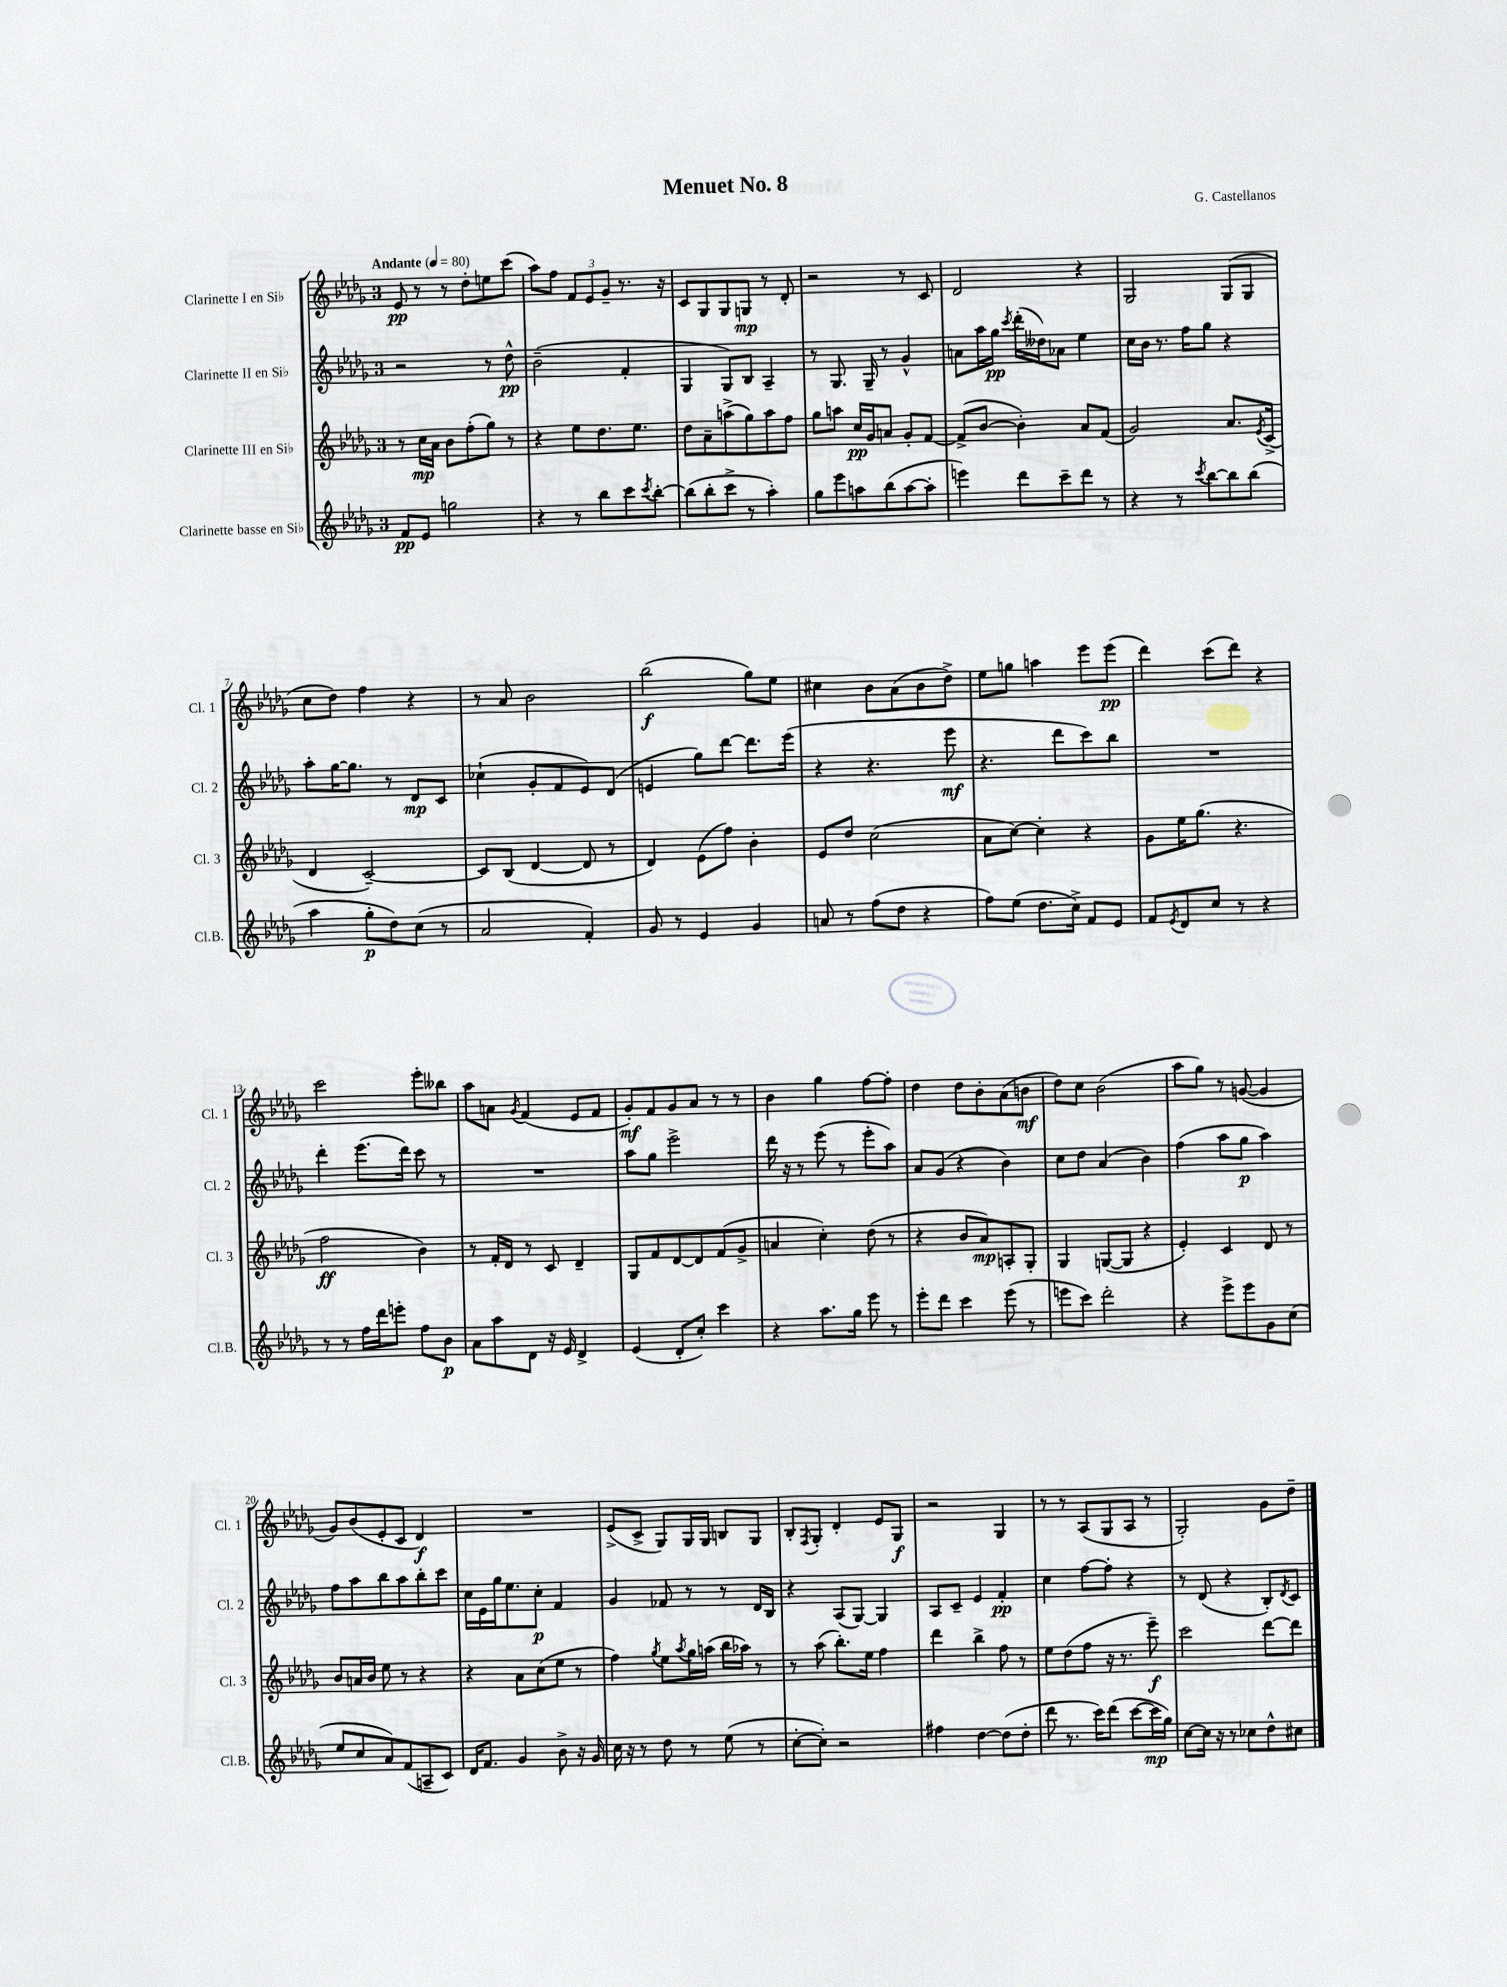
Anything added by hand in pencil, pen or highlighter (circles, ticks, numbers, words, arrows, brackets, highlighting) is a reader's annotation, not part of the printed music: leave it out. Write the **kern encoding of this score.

**kern	**dynam	**kern	**dynam	**kern	**dynam	**kern	**dynam
*part4	*part4	*part3	*part3	*part2	*part2	*part1	*part1
*staff4	*staff4	*staff3	*staff3	*staff2	*staff2	*staff1	*staff1
*I"Clarinette basse en Si♭	*	*I"Clarinette III en Si♭	*	*I"Clarinette II en Si♭	*	*I"Clarinette I en Si♭	*
*I'Cl.B.	*	*I'Cl. 3	*	*I'Cl. 2	*	*I'Cl. 1	*
*clefG2	*	*clefG2	*	*clefG2	*	*clefG2	*
*k[b-e-a-d-g-]	*	*k[b-e-a-d-g-]	*	*k[b-e-a-d-g-]	*	*k[b-e-a-d-g-]	*
*M3/4	*	*M3/4	*	*M3/4	*	*M3/4	*
*MM80	*	*MM80	*	*MM80	*	*MM80	*
=1	=1	=1	=1	=1	=1	=1	=1
!	!	!	!	!	!	!LO:TX:a:B:t=Andante	!
8f/L	pp	8r	.	2r	.	8e-/	pp
8e-/J	.	16cc\LL	mp	.	.	8r	.
.	.	16a-\JJ	.	.	.	.	.
2ggn\	.	8b-\L	.	.	.	8r	.
.	.	(8ff'\	.	.	.	8dd-'\L	.
.	.	8gg-\J)	.	8r	.	8een\	.
.	.	8r	.	8dd-^^\	pp	(8ccc\J	.
=2	=2	=2	=2	=2	=2	=2	=2
4r	.	4r	.	(2b-~\	.	8aa-\L)	.
.	.	.	.	.	.	8ff\J	.
8r	.	8ee-\L	.	.	.	12f/L	.
.	.	.	.	.	.	12e-/	.
8bb-\L	.	8.dd-\	.	.	.	.	.
.	.	.	.	.	.	12g-~/J	.
8ccc\	.	.	.	4f'/	.	8.r	.
.	.	8.ee-\J	.	.	.	.	.
8qccc/	.	.	.	.	.	.	.
[8bb-'\J	.	.	.	.	.	.	.
.	.	.	.	.	.	16r	.
=3	=3	=3	=3	=3	=3	=3	=3
(8bb-\L]	.	8dd-\L	.	4G-/	.	8c/L	.
8bb-'\	.	8a-~\	.	.	.	8G-/	.
8ccc^\J	.	(8aan^\	.	8G-/L)	.	8G-/	.
8r	.	8gg-\)	.	8B-/J	.	8Gn/J	mp
4aa-'\)	.	8aa\	.	4A-~/	.	8r	.
.	.	8ff\J	.	.	.	8d-'/	.
=4	=4	=4	=4	=4	=4	=4	=4
8gg-\L	.	8gg-\L	.	8r	.	2r	.
8eee-\	.	8aan\J	.	8.G-/	.	.	.
8aan\	.	16cc/LL	pp	.	.	.	.
.	.	16g-/J	.	16G-~/	.	.	.
(8bb-\	.	8an/J	.	8r	.	.	.
[8aa\	.	8g-'/L	.	4g-^^/	.	8r	.
8aa'\J]	.	[8f/J	.	.	.	8c/	.
=5	=5	=5	=5	=5	=5	=5	=5
4eeen\)	.	(8f^/L]	.	8an\L	.	2d-/	.
.	.	[8b-/J	.	16aa-\L	.	.	.
.	.	.	.	16gg-\JJ	pp	.	.
.	.	.	.	8qccc/	.	.	.
8ddd-\L	.	4b-'\])	.	(16ddd-'\LL	.	.	.
.	.	.	.	16dd--X\J)	.	.	.
8ccc~\	.	.	.	8a-X\J	.	.	.
8ddd-\J	.	8a-/L	.	4ee-\	.	4r	.
8r	.	(8f/J	.	.	.	.	.
=6	=6	=6	=6	=6	=6	=6	=6
4r	.	2g-/)	.	16cc\LL	.	2G-/	.
.	.	.	.	16b-\JJ	.	.	.
.	.	.	.	8.r	.	.	.
8r	.	.	.	.	.	.	.
.	.	.	.	16ff\KL	.	.	.
8qccc/	.	.	.	.	.	.	.
[8bb-\L	.	.	.	8gg-\J	.	.	.
8bb-\]	.	8.a-/L	.	4r	.	(8G-/L	.
(8bb-\J	.	.	.	.	.	8G-/J	.
.	.	8qe-/	.	.	.	.	.
.	.	(16c^/Jk	.	.	.	.	.
!!LO:LB:g=z
=7	=7	=7	=7	=7	=7	=7	=7
4aa-\	.	4d-/	.	8aa-'\L	.	8cc\L	.
.	.	.	.	[16gg-\K	.	8dd-\J)	.
.	.	.	.	8.gg-\J]	.	.	.
8gg-'\L	p	[2c~/)	.	.	.	4ff\	.
8dd-\)	.	.	.	8r	.	.	.
(8cc\J	.	.	.	8d-/L	mp	4r	.
8r	.	.	.	8c/J	.	.	.
=8	=8	=8	=8	=8	=8	=8	=8
2a-/	.	8c/L]	.	(4cc-X`\	.	8r	.
.	.	(8B-/J	.	.	.	8a-/	.
.	.	[4d-/	.	8g-'/L	.	2b-\	.
.	.	.	.	8f/	.	.	.
4f'/)	.	8d-/]	.	8e-/)	.	.	.
.	.	8r	.	(8d-/J	.	.	.
=9	=9	=9	=9	=9	=9	=9	=9
8g-/	.	4d-/)	.	4en/	.	(2bb-\	f
8r	.	.	.	.	.	.	.
4e-/	.	(8e-\L	.	8gg-\L)	.	.	.
.	.	8ff\J)	.	[8ddd-\J	.	.	.
4g-/	.	4b-'\	.	8.ddd-\L]	.	8gg-\L)	.
.	.	.	.	.	.	8ee-\J	.
.	.	.	.	(16eee-\Jk	.	.	.
=10	=10	=10	=10	=10	=10	=10	=10
8an/	.	8e-/L	.	4r	.	4cc#X\	.
8r	.	8dd-/J	.	.	.	.	.
(8ff\L	.	(2cc\	.	4.r	.	8b-\L	.
8dd-\J	.	.	.	.	.	(8a-\	.
4r	.	.	.	.	.	8b-\	.
.	.	.	.	8eee-\	mf	8dd-^\J)	.
=11	=11	=11	=11	=11	=11	=11	=11
8ff\L)	.	8a-\L	.	4.r	.	8ee-\L	.
(8ee-\J	.	[8cc\J)	.	.	.	8ggn\J	.
8.dd-\L	.	4cc'\]	.	.	.	4aan\	.
.	.	.	.	8ddd-\L	.	.	.
16cc^\Jk)	.	.	.	.	.	.	.
8f/L	.	4r	.	8ccc\)	.	8eee-\L	.
8e-/J	.	.	.	8bb-\J	.	(8eee-\J	pp
=12	=12	=12	=12	=12	=12	=12	=12
8f/L	.	8g-\L	.	2.r	.	4ddd-\)	.
8qe-/	.	.	.	.	.	.	.
8d-/	.	16ee-\K	.	.	.	.	.
.	.	(8.gg-\J	.	.	.	.	.
8cc/J	.	.	.	.	.	(8ccc\L	.
8r	.	4.r	.	.	.	8ddd-\J)	.
4r	.	.	.	.	.	4r	.
!!LO:LB:g=z
=13	=13	=13	=13	=13	=13	=13	=13
8r	.	2ff\	ff	4ddd-'\	.	2ccc\	.
8r	.	.	.	.	.	.	.
16ff\LL	.	.	.	(8.eee-\L	.	.	.
16ddd-\J	.	.	.	.	.	.	.
8eeen'\J	.	.	.	.	.	.	.
.	.	.	.	16ddd-\Jk)	.	.	.
8ff\L	.	4b-\)	.	8ccc\	.	8eee-'\L	.
8b-\J	p	.	.	8r	.	8bb--X\J	.
=14	=14	=14	=14	=14	=14	=14	=14
8a-\L	.	8r	.	2.r	.	8aa-\L	.
8aa-\	.	16f'/LL	.	.	.	8an\J	.
.	.	16d-/JJ	.	.	.	.	.
.	.	.	.	.	.	8qg-/	.
8d-\J	.	8r	.	.	.	(4f/	.
16r	.	8c/	.	.	.	.	.
16e-/	.	.	.	.	.	.	.
4d-^/	.	4d-~/	.	.	.	8e-/L	.
.	.	.	.	.	.	8f/J	.
=15	=15	=15	=15	=15	=15	=15	=15
(4e-/	.	8G-/L	.	8aa-\L	.	8g-'/L)	mf
.	.	8f/	.	8gg-\J	.	8f/	.
8d-'/L	.	[8d-/	.	2eee-^\	.	8g-/	.
8cc'/J)	.	8d-/]	.	.	.	8a-/J	.
4ccc\	.	(8f/	.	.	.	8r	.
.	.	8g-^/J	.	.	.	8r	.
=16	=16	=16	=16	=16	=16	=16	=16
4r	.	4an/	.	16ddd-\	.	4b-\	.
.	.	.	.	16r	.	.	.
.	.	.	.	8r	.	.	.
8.aa-\L	.	4cc'\)	.	(8eee-\	.	4gg-\	.
.	.	.	.	8r	.	.	.
16gg-\Jk	.	.	.	.	.	.	.
8eee-\	.	(8dd-\	.	8eee-'\L	.	[8ff\L	.
8r	.	8r	.	8aa-\J)	.	8ff'\J]	.
=17	=17	=17	=17	=17	=17	=17	=17
8eee-'\L	.	4r	.	8a-/L	.	4dd-\	.
8ddd-\J	.	.	.	(8g-/J	.	.	.
4ccc\	.	8b-/L	.	4r	.	8dd-\L	.
.	.	8a-/)	mp	.	.	8b-'\	.
(8eee-\	.	8An'/	.	4b-\)	.	(8a-\	.
8r	.	8G-'/J	.	.	.	8bn\J	mf
=18	=18	=18	=18	=18	=18	=18	=18
8eeen\L	.	4G-/	.	8cc\L	.	8dd-\L)	.
8ccc\J)	.	.	.	8dd-\J	.	8cc\J	.
2ddd-'\	.	([8Gn/L	.	(4a-/	.	(2b-\	.
.	.	8G/J]	.	.	.	.	.
.	.	4r	.	4b-\)	.	.	.
=19	=19	=19	=19	=19	=19	=19	=19
4r	.	4e-'/)	.	(4ff\	.	8aa-\L	.
.	.	.	.	.	.	8gg-\J)	.
8eee-^\L	.	4c/	.	8aa-\L	.	8r	.
8eee-\	.	.	.	8gg-\J	p	([8gn/	.
8g-\	.	8d-/	.	4aa-\)	.	4g/]	.
(8cc\J	.	8r	.	.	.	.	.
!!LO:LB:g=z
=20	=20	=20	=20	=20	=20	=20	=20
8ee-/L	.	8b-/L	.	8ff\L	.	8g-/L)	.
8cc/	.	16an/L	.	8aa-\	.	(8b-/	.
.	.	16b-/JJ	.	.	.	.	.
8a-/)	.	8ee-\	.	8bb-\	.	8e-'/	.
(8f/	.	8r	.	8aa-\	.	8c/J	.
8An~/	.	4r	.	8bb-'\	.	4d-/)	f
8c/J)	.	.	.	8ccc\J	.	.	.
=21	=21	=21	=21	=21	=21	=21	=21
16d-/KL	.	4r	.	16cc\LL	.	2.r	.
8.f/J	.	.	.	16e-\	.	.	.
.	.	.	.	16gg-\J	.	.	.
.	.	.	.	8.ee-\	.	.	.
4g-/	.	8a-\L	.	.	.	.	.
.	.	(8cc\	.	8cc'\J	p	.	.
8b-^\	.	8ee-\J	.	4f/	.	.	.
16r	.	8r	.	.	.	.	.
16g-/	.	.	.	.	.	.	.
=22	=22	=22	=22	=22	=22	=22	=22
16cc\	.	4ff\)	.	4g-/	.	(8e-^/L	.
16r	.	.	.	.	.	.	.
8r	.	.	.	.	.	8c^/J	.
.	.	8qgg-/	.	.	.	.	.
8dd-\	.	8ee-\L	.	8f-X/	.	8G-/L)	.
.	.	8qaa-/	.	.	.	.	.
8r	.	16gg-\L	.	8r	.	16G-/L	.
.	.	(16aan\JJ	.	.	.	16G-/JJ	.
(8ee-\	.	16bb-\LL	.	8r	.	8Bn/L	.
.	.	16aa-X\JJ)	.	.	.	.	.
8r	.	8r	.	16d-/LL	.	8G-/J	.
.	.	.	.	16B-/JJ	.	.	.
=23	=23	=23	=23	=23	=23	=23	=23
[8cc'\L	.	8r	.	4r	.	8B-'/L	.
.	.	.	.	.	.	8qF/	.
8cc'\J])	.	(8aa-\	.	.	.	8G-'/J	.
2r	.	8.bb-'\L)	.	(8A-/L	.	4d-'/	.
.	.	.	.	[8G-/J)	.	.	.
.	.	16ee-\Jk	.	.	.	.	.
.	.	4ff\	.	4G-/]	.	8e-/L	.
.	.	.	.	.	.	8G-/J	f
=24	=24	=24	=24	=24	=24	=24	=24
4ff#X\	.	4ddd-\	.	8A-/L	.	2r	.
.	.	.	.	8c~/J	.	.	.
[4dd-\	.	4bb-^\	.	4e-/	.	.	.
(8dd-\L]	.	8ff\	.	4f'/	pp	4G-/	.
8dd-'\J	.	8r	.	.	.	.	.
=25	=25	=25	=25	=25	=25	=25	=25
8ddd-\	.	8ee-\L	.	4cc\	.	8r	.
8.r	.	(8dd-\	.	.	.	8r	.
.	.	8ff\J	.	[8ff\L	.	(8A-/L	.
16ccc\KL)	.	.	.	.	.	.	.
(8ddd-\J	.	16r	.	8ff'\J]	.	8G-/	.
.	.	8.r	.	.	.	.	.
[8ccc\L	.	.	.	4r	.	8A-/J	.
16ccc\L]	mp	8eee-~\)	f	.	.	8r	.
16gg-\JJ)	.	.	.	.	.	.	.
=26	=26	=26	=26	=26	=26	=26	=26
[8cc\L	.	2ccc\	.	8r	.	2G-'/)	.
16cc\Jk]	.	.	.	(8d-/	.	.	.
16r	.	.	.	.	.	.	.
8r	.	.	.	4r	.	.	.
8cc-X\L	.	.	.	.	.	.	.
8dd-^^\	.	[8ddd-\L	.	8B-'/L)	.	8g-\L	.
.	.	.	.	8qd-/	.	.	.
8cc#X\J	.	8ddd-\J]	.	8c/J	.	8dd-~\J	.
==	==	==	==	==	==	==	==
*-	*-	*-	*-	*-	*-	*-	*-
